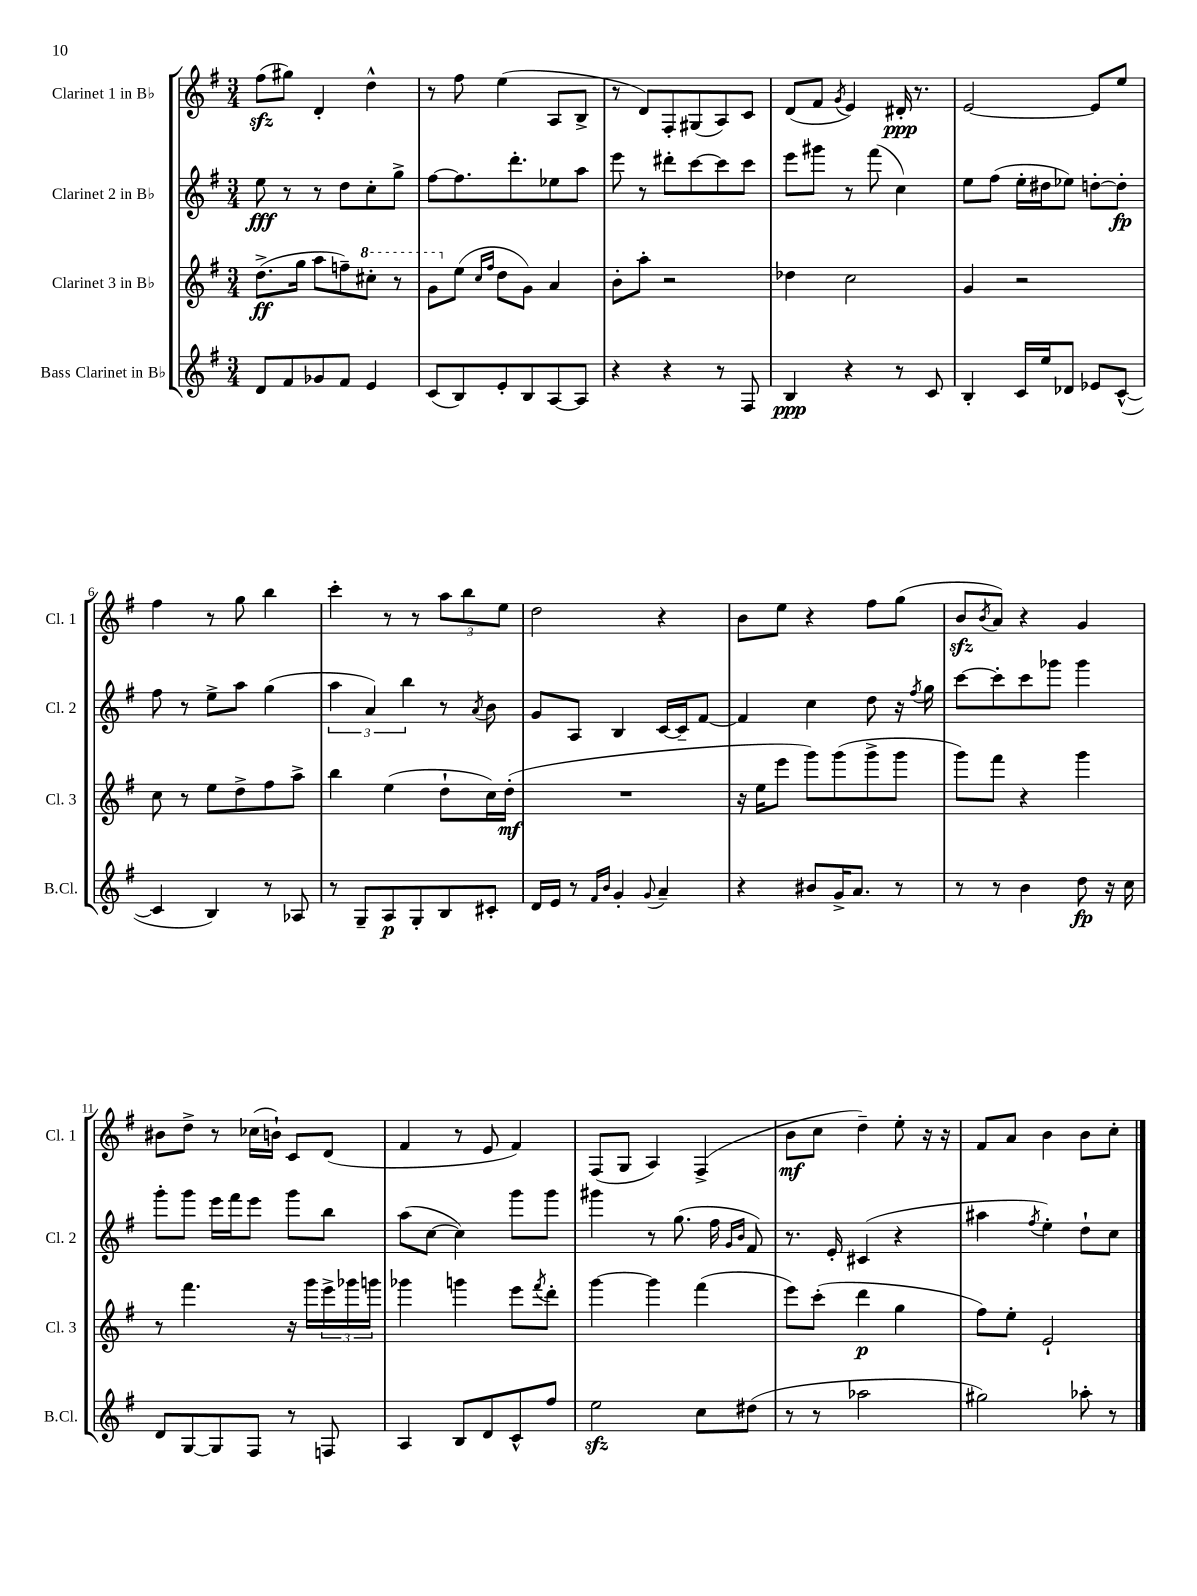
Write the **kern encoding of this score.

**kern	**kern	**kern	**kern
*staff4	*staff3	*staff2	*staff1
*clefG2	*clefG2	*clefG2	*clefG2
*k[f#]	*k[f#]	*k[f#]	*k[f#]
*M3/4	*M3/4	*M3/4	*M3/4
8d	(8.dd^	8ee	(8ff#
8f#	.	8r	8gg#)
.	16gg	.	.
8g-	8aa	8r	4d'
8f#	8ff~)	8dd	.
4e	8ccc#'	8cc'	4dd^^
.	8r	8gg^	.
=	=	=	=
(8c	8gg	[8ff#	8r
8B)	(8ee	8.ff#]	8ff#
.	16qqcc	.	.
.	16qqff#	.	.
8e'	8dd	.	(4ee
.	.	8.ddd'	.
8B	8g)	.	.
[8A	4a	8ee-	8A
8A]	.	8aa	8B^
=	=	=	=
4r	8b'	8eee	8r
.	8aa'	8r	8d)
4r	2r	8ddd#'	8F#'
.	.	[8ccc	(8G#
8r	.	8ccc]	8A)
8F#	.	8ccc	8c
=	=	=	=
4B	4dd-	8eee	(8d
.	.	8ggg#	8f#
.	.	.	8qg
4r	2cc	8r	4e)
.	.	(8fff#	.
8r	.	4cc)	16d#'
.	.	.	8.r
8c	.	.	.
=	=	=	=
4B'	4g	8ee	[2e
.	.	(8ff#	.
16c	2r	16ee'	.
16ee	.	16dd#	.
8d-	.	8ee-)	.
8e-	.	[8dd'	8e]
([8c^^	.	8dd']	8ee
=	=	=	=
4c]	8cc	8ff#	4ff#
.	8r	8r	.
4B)	8ee	8ee^	8r
.	8dd^	8aa	8gg
8r	8ff#	(4gg	4bb
8A-	8aa^	.	.
=	=	=	=
8r	4bb	6aa	4ccc'
8G~	.	.	.
.	.	6a)	.
8A	(4ee	.	8r
.	.	6bb	.
8G'	.	.	8r
8B	8dd`	8r	12aa
.	.	.	12bb
.	.	8qa	.
8c#'	16cc)	8b	.
.	.	.	12ee
.	(16dd'	.	.
=	=	=	=
16d	2.r	8g	2dd
16e	.	.	.
8r	.	8A	.
16qqf#	.	.	.
16qqb	.	.	.
4g'	.	4B	.
8qqg	.	.	.
4a~	.	[16c	4r
.	.	16c~]	.
.	.	[8f#	.
=	=	=	=
4r	16r	4f#]	8b
.	16ee	.	.
.	8eee	.	8ee
8b#	8ggg)	4cc	4r
16g^	(8ggg	.	.
8.a	.	.	.
.	8ggg^	8dd	8ff#
8r	8ggg	16r	(8gg
.	.	8qff#	.
.	.	16gg	.
=	=	=	=
8r	8ggg)	[8ccc	8b
.	.	.	8qb
8r	8fff#	8ccc']	8a)
4b	4r	8ccc	4r
.	.	8ggg-	.
8dd	4ggg	4ggg-	4g
16r	.	.	.
16cc	.	.	.
=	=	=	=
8d	8r	8ggg'	8b#
[8G	4.fff#	8ggg	8dd^
8G]	.	16eee	8r
.	.	16fff#	.
8F#	.	8eee	(16cc-
.	.	.	16b`)
8r	16r	8ggg	8c
.	16ggg	.	.
8F	24eee^	8bb	(8d
.	24ggg-	.	.
.	24ggg	.	.
=	=	=	=
4A	4ggg-	(8aa	4f#
.	.	[8cc	.
8B	4ggg	4cc])	8r
8d	.	.	8e
8c^^	8eee	8ggg	4f#)
.	8qfff#	.	.
8ff#	8ddd'	8ggg	.
=	=	=	=
2ee	[4ggg	4ggg#	(8F#
.	.	.	8G
.	4ggg]	8r	4A)
.	.	(8.gg	.
8cc	(4fff#	.	(4F#^
.	.	16ff#	.
.	.	16qqg	.
.	.	16qqb	.
(8dd#	.	8f#)	.
=	=	=	=
8r	8eee)	8.r	8b
8r	(8ccc'	.	8cc
.	.	16e'	.
2aa-	4ddd	(4c#	4dd~)
.	4gg	4r	8ee'
.	.	.	16r
.	.	.	16r
=	=	=	=
2gg#)	8ff#)	4aa#	8f#
.	8ee'	.	8a
.	.	8qff#	.
.	2e`	4ee')	4b
8aa-'	.	8dd`	8b
8r	.	8cc	8cc'
==	==	==	==
*-	*-	*-	*-
